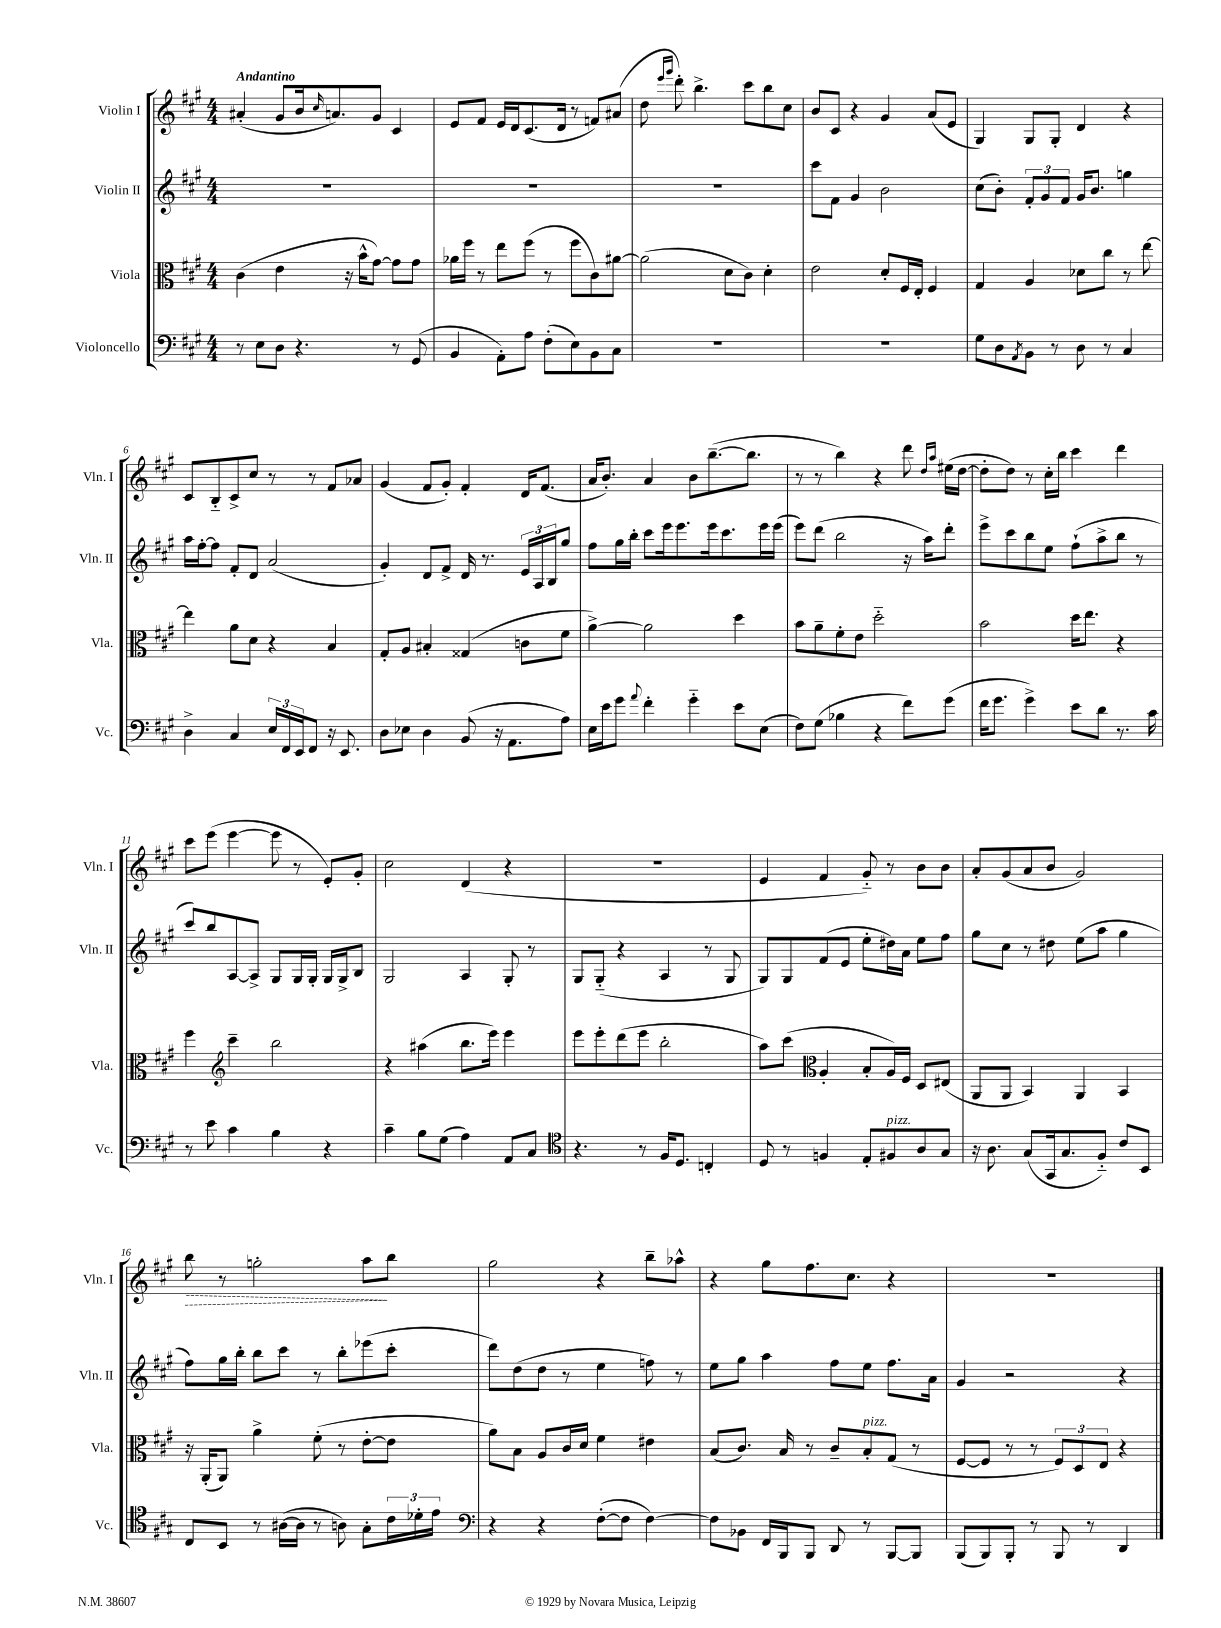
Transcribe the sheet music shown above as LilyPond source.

<<
\new StaffGroup <<
\new Staff = "s0" \with { instrumentName = "Violin I" shortInstrumentName = "Vln. I" } {
    \clef treble \key a \major \numericTimeSignature \time 4/4 \tempo "Andantino"
    ais'4-.( gis'8 b'16 \grace { cis''16 } a'8.) gis'8 cis'4 |
    e'8 fis'8 e'16 d'16 cis'8.( d'16 r8 f'8) ais'8( |
    d''8 \grace { e'''16 gis'''16 } d'''8-.) b''4.-> cis'''8 b''8 cis''8 |
    b'8 cis'8 r4 gis'4 a'8( e'8 |
    gis4) gis8 gis8-. d'4 r4 |
    cis'8 b8-_ cis'8-> cis''8 r8 r8 fis'8 aes'8 |
    gis'4( fis'8 gis'8-.) fis'4-. d'16 fis'8.( |
    a'16 b'8.-.) a'4 b'8 b''8.~--( b''8. |
    r8 r8 b''4) r4 d'''8 \grace { d''16 a''16 } eis''16( d''16~ |
    d''8-. d''8) r8 cis''16-. b''16 cis'''4 d'''4 |
    cis'''8 e'''8( e'''4~ e'''8 r8 e'8-.) gis'8-. |
    cis''2 d'4( r4 |
    r1 |
    e'4 fis'4 gis'8-_) r8 b'8 b'8 |
    a'8-. gis'8( a'8 b'8 gis'2) |
    \once \override Hairpin.style = #'dashed-line b''8\> r8 g''2-. a''8\! b''8 |
    gis''2 r4 b''8-- aes''8-^ |
    r4 gis''8 fis''8. cis''8. r4 |
    R1 \bar "|." |
}
\new Staff = "s1" \with { instrumentName = "Violin II" shortInstrumentName = "Vln. II" } {
    \clef treble \key a \major \numericTimeSignature \time 4/4
    R1 |
    R1 |
    R1 |
    cis'''8 fis'8 gis'4 b'2 |
    cis''8( b'8-.) \tuplet 3/2 { fis'8-. gis'8 fis'8 } gis'16 b'8. g''4 |
    a''16 fis''16~-. fis''8 fis'8-. d'8 a'2( |
    gis'4-.) d'8 fis'8-> d'16 r8. \tuplet 3/2 { e'16 a16 b16 } gis''8 |
    fis''8 gis''16 b''16-. cis'''8 e'''16 e'''8. e'''16 cis'''8. e'''16 e'''16( |
    e'''8) d'''8( b''2 r16 a''16) d'''8-. |
    e'''8-> cis'''8 b''8 e''8 fis''8-!( a''8-> b''8 r8 |
    cis'''8) b''8 a8~ a8-> gis8 gis16 gis16-. gis16 gis16-> b8 |
    gis2 a4 gis8-. r8 |
    gis8 gis8-_( r4 a4 r8 gis8 |
    gis8) gis8 fis'8( e'8 e''8-. dis''16) a'16 e''8 fis''8 |
    gis''8 cis''8 r8 dis''8 e''8( a''8 gis''4 |
    fis''8) gis''16 b''16-. b''8 cis'''8 r8 b''8-. ees'''8( cis'''8-. |
    d'''8) d''8( d''8 r8 e''4 f''8) r8 |
    e''8 gis''8 a''4 fis''8 e''8 fis''8. a'16 |
    gis'4 r2 r4 \bar "|." |
}
\new Staff = "s2" \with { instrumentName = "Viola" shortInstrumentName = "Vla." } {
    \clef alto \key a \major \numericTimeSignature \time 4/4
    cis'4( e'4 r16 b'16-^ gis'8~) gis'8 gis'8 |
    aes'16 fis''16 r8 e''8 fis''8( r8 fis''8 cis'8) ais'8~ |
    ais'2( d'8 cis'8) d'4-. |
    e'2 d'8-. fis16 e16-. fis4 |
    gis4 a4 des'8 cis''8 r8 e''8~ |
    e''4 a'8 d'8 r4 b4 |
    gis8-. a8 bis4-. gisis4( c'8 fis'8 |
    a'4~->) a'2 d''4 |
    b'8 a'8-- fis'8-. e'8 d''2-_ |
    b'2 d''16 e''8. r4 |
    fis''4 \clef treble cis'''4-- b''2 |
    r4 ais''4( b''8. e'''16) e'''4 |
    e'''8 e'''8-. d'''8( e'''8 b''2-. |
    a''8) cis'''8( \clef alto a4-. b8-. a16) fis16 d8 eis8( |
    a,8 a,8 b,4) a,4 b,4 |
    r16 a,16-.( a,8) a'4-> fis'8-.( r8 e'8~-. e'8 |
    a'8) b8 a8 cis'16 d'16 fis'4 eis'4 |
    b8( cis'8.) b16 r8 cis'8-- b8-.^\markup { \italic "pizz." } gis8( r8 |
    fis8~ fis8 r8 r8 \tuplet 3/2 { fis8) d8 e8 } r4 \bar "|." |
}
\new Staff = "s3" \with { instrumentName = "Violoncello" shortInstrumentName = "Vc." } {
    \clef bass \key a \major \numericTimeSignature \time 4/4
    r8 e8 d8 r4. r8 gis,8( |
    b,4 a,8-.) a8 fis8-.( e8) b,8 cis8 |
    R1 |
    R1 |
    gis8 d8 \acciaccatura { a,8 } b,8 r8 d8 r8 cis4 |
    d4-> cis4 \tuplet 3/2 { e16 fis,16 e,16 } fis,8 r16 e,8. |
    d8 ees8 d4 b,8( r16 a,8. a8) |
    e16 e'16 gis'8 \appoggiatura { a'8 } fis'4-. gis'4-_ e'8 e8( |
    fis8) gis8( bes4 r4 fis'8) gis'8( |
    fis'16 gis'8. gis'4->) e'8 d'8 r8. cis'16 |
    r8 e'8 cis'4 b4 r4 |
    cis'4-- b8 gis8( a4) a,8 cis8 |
    \clef tenor r4. r8 fis16 d8. c4-. |
    d8 r8 f4 e8-. fis8^\markup { \italic "pizz." } a8 gis8 |
    r16 a8. gis8( gis,16 gis8. fis8-_) cis'8 b,8 |
    cis8 b,8 r8 ais16~( ais16 r8 a8) gis8-. \tuplet 3/2 { cis'16 des'16-. e'16 } |
    \clef bass r4 r4 fis8~-.( fis8 fis4~) |
    fis8 bes,8 fis,16 b,,16 b,,8 d,8 r8 b,,8~ b,,8 |
    b,,8( b,,8) b,,8-. r8 b,,8 r8 d,4 \bar "|." |
}
>>
>>
